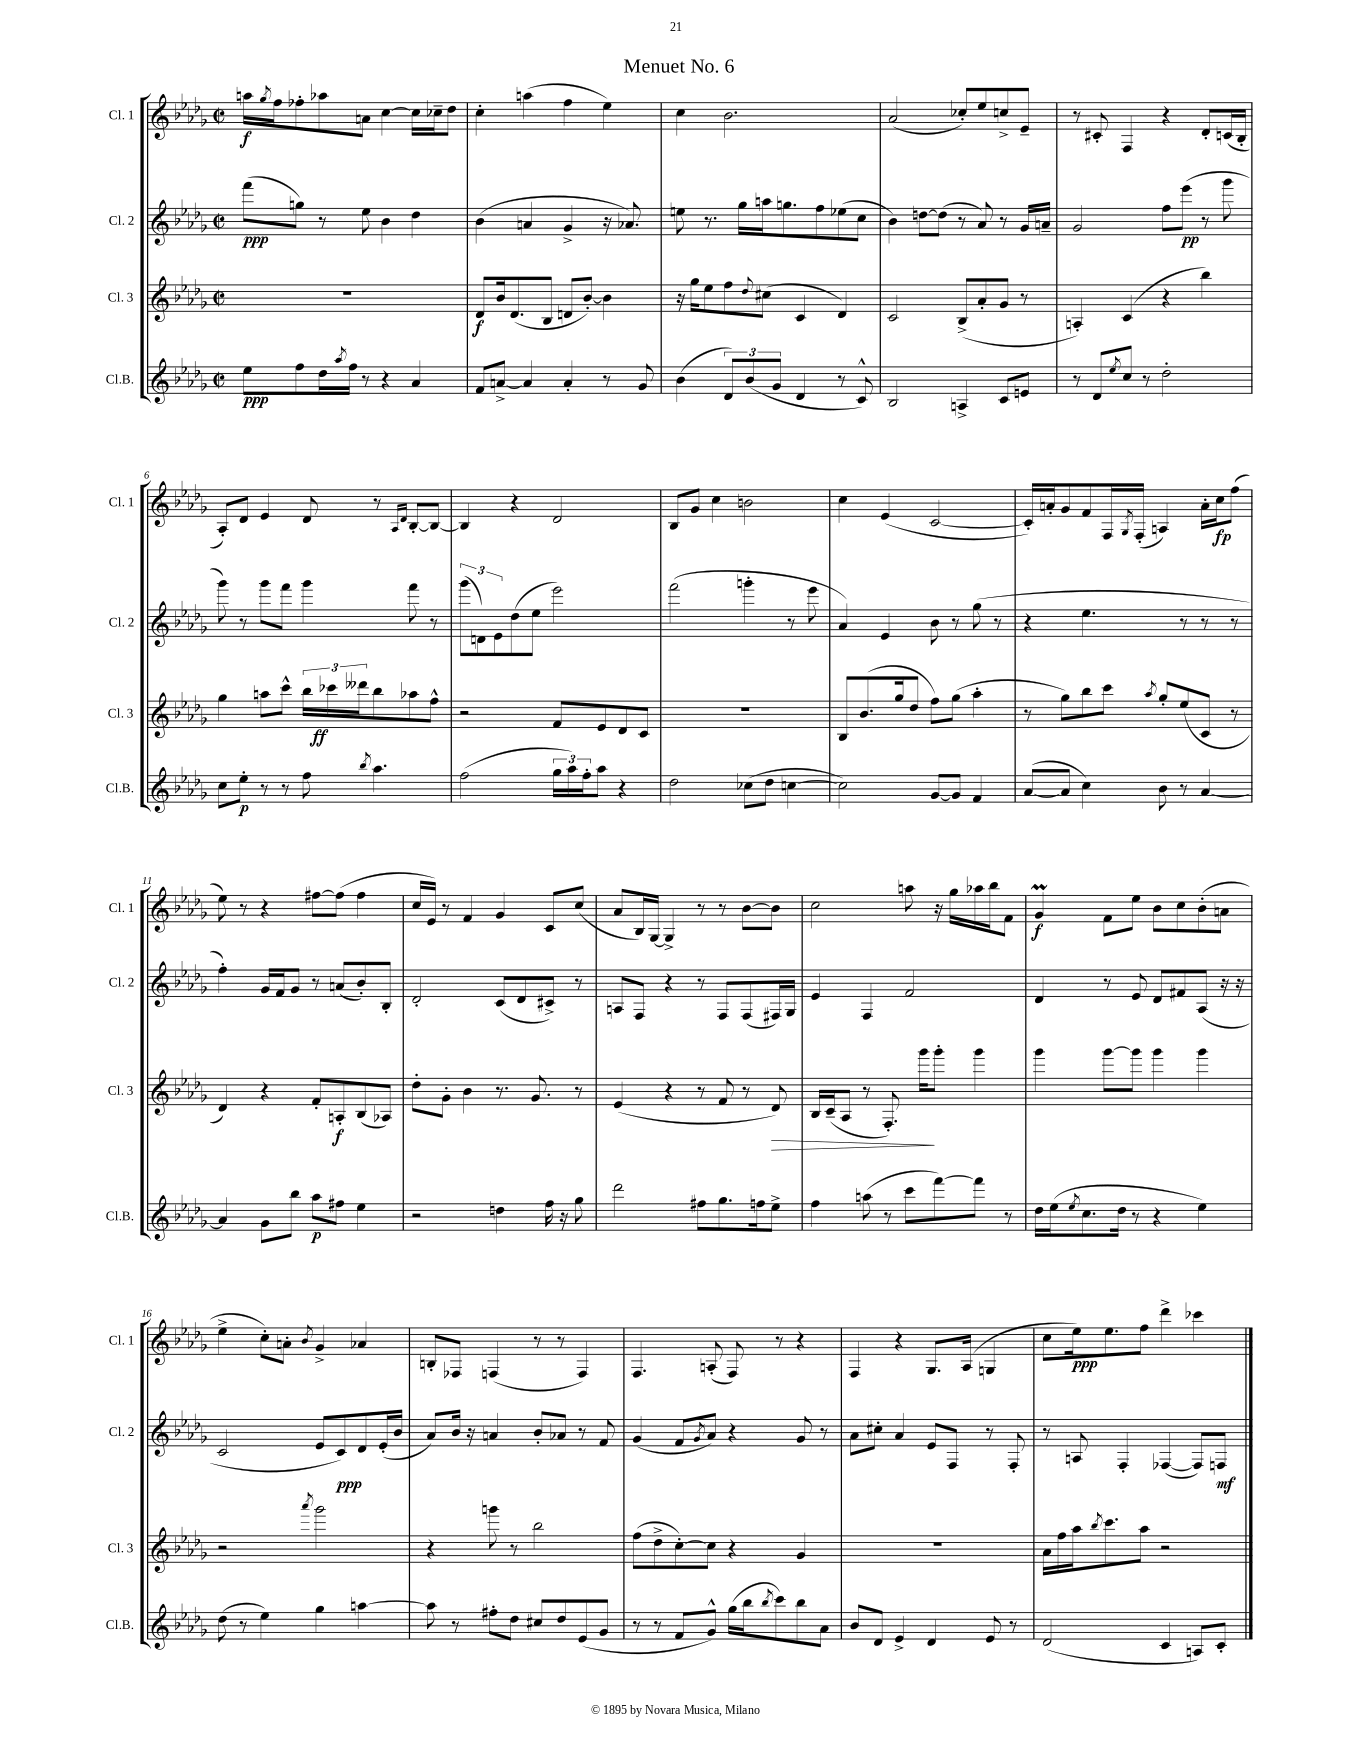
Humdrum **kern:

**kern	**kern	**kern	**kern
*staff4	*staff3	*staff2	*staff1
*clefG2	*clefG2	*clefG2	*clefG2
*k[b-e-a-d-g-]	*k[b-e-a-d-g-]	*k[b-e-a-d-g-]	*k[b-e-a-d-g-]
*M2/2	*M2/2	*M2/2	*M2/2
*met(c|)	*met(c|)	*met(c|)	*met(c|)
8ee-	1r	(8fff	16aa
.	.	.	8qgg-
.	.	.	16ff
8ff	.	8gg)	8ff-'
16dd-	.	8r	8aa-
8qaa-	.	.	.
16ff	.	.	.
8r	.	8ee-	8a
4r	.	4b-	[4cc
4a-	.	4dd-	16cc]
.	.	.	16cc-~
.	.	.	8dd-
=	=	=	=
8f	8d-	(4b-	4cc'
[8a^	16b-	.	.
.	(8.d-	.	.
4a]	.	4a	(4aa
.	8B-	.	.
4a'	8d	4g-^	4ff
.	[8b-')	.	.
8r	4b-]	16r	4ee-)
.	.	8.a-)	.
8g-	.	.	.
=	=	=	=
(4b-	16r	8ee	4cc
.	16gg-	.	.
.	8ee-	8.r	.
12d-)	8ff	.	2.b-
.	.	16gg-	.
(12b-	.	.	.
.	8qqdd-	.	.
.	(8cc#	16aa	.
12g-	.	.	.
.	.	8.gg	.
4d-	4c	.	.
.	.	8ff	.
8r	4d-)	(8ee-	.
8c^^)	.	8cc	.
=	=	=	=
2B-	2c	4b-)	(2a-
.	.	[8dd	.
.	.	(8dd]	.
4A^	(8B-^	8r	8cc-')
.	8a-'	8a-)	8ee-
8c	8g-	8r	8cc^
8e	8r	16g-	8e-~
.	.	16a~	.
=	=	=	=
8r	4A')	2g-	8r
8d-	.	.	8c#'
8qee-	.	.	.
8cc	(4c	.	4F
8r	.	.	.
2dd-'	4r	8ff	4r
.	.	(8eee-	.
.	4bb-)	8r	8d-'
.	.	8ggg-	(16c
.	.	.	16B-'
=	=	=	=
8cc	4gg-	8ggg-)	8A-')
8ee-'	.	8r	8d-
8r	8aa	8ggg-	4e-
8r	8ccc^^	8fff	.
8ff	24bb-	4ggg-	8d-
.	24ccc-	.	.
.	24ddd--	.	.
8qbb-	.	.	.
4.aa-	8bb-	.	8r
.	.	.	16qqA-
.	.	.	16qqd-
.	8aa-	8fff	[8B-'
.	8ff^^	8r	8B-_
=	=	=	=
(2ff	2r	(12ggg-	4B-]
.	.	12d)	.
.	.	12e-	.
.	.	(8dd-	4r
.	.	8ee-	.
24gg-	8f	2eee-)	2d-
24aa-)	.	.	.
24ff'	.	.	.
8aa-	8e-	.	.
4r	8d-	.	.
.	8c	.	.
=	=	=	=
2dd-	1r	(2fff	8B-
.	.	.	8g-
.	.	.	4cc
(8cc-	.	4ggg'	2b
8dd-	.	.	.
[4cc	.	8r	.
.	.	8eee-	.
=	=	=	=
2cc])	8B-	4a-)	4cc
.	(8.b-	.	.
.	.	4e-	(4e-
.	16gg-	.	.
.	8dd-	.	.
[8g-	8ff)	8b-	[2c
8g-]	(8gg-	8r	.
4f	4aa-'	(8gg-	.
.	.	8r	.
=	=	=	=
([8a-	8r	4r	16c'])
.	.	.	16a'
8a-]	8gg-)	.	8g-
4cc)	8bb-	4.ee-	8f
.	8ccc	.	16F
.	.	.	8qG-
.	.	.	(16F'
.	8qaa-	.	.
8b-	8gg-'	.	4A)
8r	(8ee-	8r	.
[4a-	8c	8r	16a'
.	.	.	16cc
.	8r	8r	(8ff
=	=	=	=
4a-]	4d-)	4ff')	8ee-)
.	.	.	8r
8g-	4r	16g-	4r
.	.	16f	.
8bb-	.	8g-	.
8aa-	8f'	8r	[8ff#
8ff#	8A'	(8a	(8ff#]
4ee-	(8B-	8b-')	4ff#
.	8A-)	8B-'	.
=	=	=	=
2r	8dd-'	2d-'	16cc
.	.	.	16e-)
.	8g-'	.	8r
.	4b-	.	4f
4dd	8.r	(8c	4g-
.	.	8d-	.
.	8.g-	.	.
16ff	.	8c#^)	8c
16r	.	.	.
8gg-	8r	8r	(8cc
=	=	=	=
2ddd-	(4e-	8A	8a-
.	.	8F	16B-)
.	.	.	[16G-
.	4r	4r	4G-^]
8ff#	8r	8r	8r
8.gg-	8f	8F	8r
.	8r	(8F	[8b-
16ff	.	.	.
8ee-^	8d-)	16F#)	8b-]
.	.	16G-	.
=	=	=	=
4ff	16B-	4e-	2cc
.	(16c~	.	.
.	8A-	.	.
(8aa	8r	4F	.
8r	8.F')	.	.
8ccc	.	2f	8aa
.	16ggg-	.	.
[8fff)	8ggg-'	.	16r
.	.	.	16gg-
8fff]	4ggg-	.	16aa-
.	.	.	16bb-
8r	.	.	8f
=	=	=	=
16dd-	4ggg-	4d-	4g-
(16ee-	.	.	.
8qee-	.	.	.
8.cc	.	.	.
.	[8ggg-	8r	8f
16dd-	.	.	.
8r	8ggg-]	8e-	8ee-
4r	4ggg-	8d-	8b-
.	.	8f#	8cc
4ee-)	4ggg-	(8A-	(8b-'
.	.	16r	8a
.	.	16r	.
=	=	=	=
(8dd-	2r	2c	4ee-^
8r	.	.	.
4ee-)	.	.	8cc')
.	.	.	8a'
.	8qaaa-	.	8qb-
4gg-	2ggg-	8e-	4g-^
.	.	8c)	.
[4aa	.	8d-	4a-
.	.	(16e-'	.
.	.	16b-	.
=	=	=	=
8aa]	4r	8a-)	8B'
8r	.	16b-	8F-
.	.	16r	.
8ff#'	8ggg	4a	(4F
8dd-	8r	.	.
8cc#	2bb-	8b-'	8r
8dd-	.	8a-	8r
(8e-	.	8r	4F)
8g-	.	8f	.
=	=	=	=
8r	(8ff	(4g-	4.F
8r	8dd-^	.	.
8f	[8cc')	8f	.
.	.	8qg-	.
8g-^^)	8cc]	8a-)	(8A'
(16gg-	4r	4r	8F)
16bb-	.	.	.
8qbb-	.	.	.
8ccc)	.	.	8r
8bb-	4g-	8g-	4r
8a-	.	8r	.
=	=	=	=
8b-	1r	8a-	4F
8d-	.	8cc#'	.
4e-^	.	4a-	4r
4d-	.	8e-	8.G-
.	.	8F	.
.	.	.	(16A-
8e-	.	8r	4G
8r	.	8F'	.
=	=	=	=
(2d-	16a-	8r	8cc
.	16ff	.	.
.	16aa-	8A	16ee-)
.	8qbb-	.	.
.	8.ccc	.	8.ee-
.	.	4F'	.
.	8aa-	.	8ff
4c	2r	([4F-	4ddd-^
8A)	.	8F-])	4ccc-
8c'	.	8F	.
==	==	==	==
*-	*-	*-	*-
